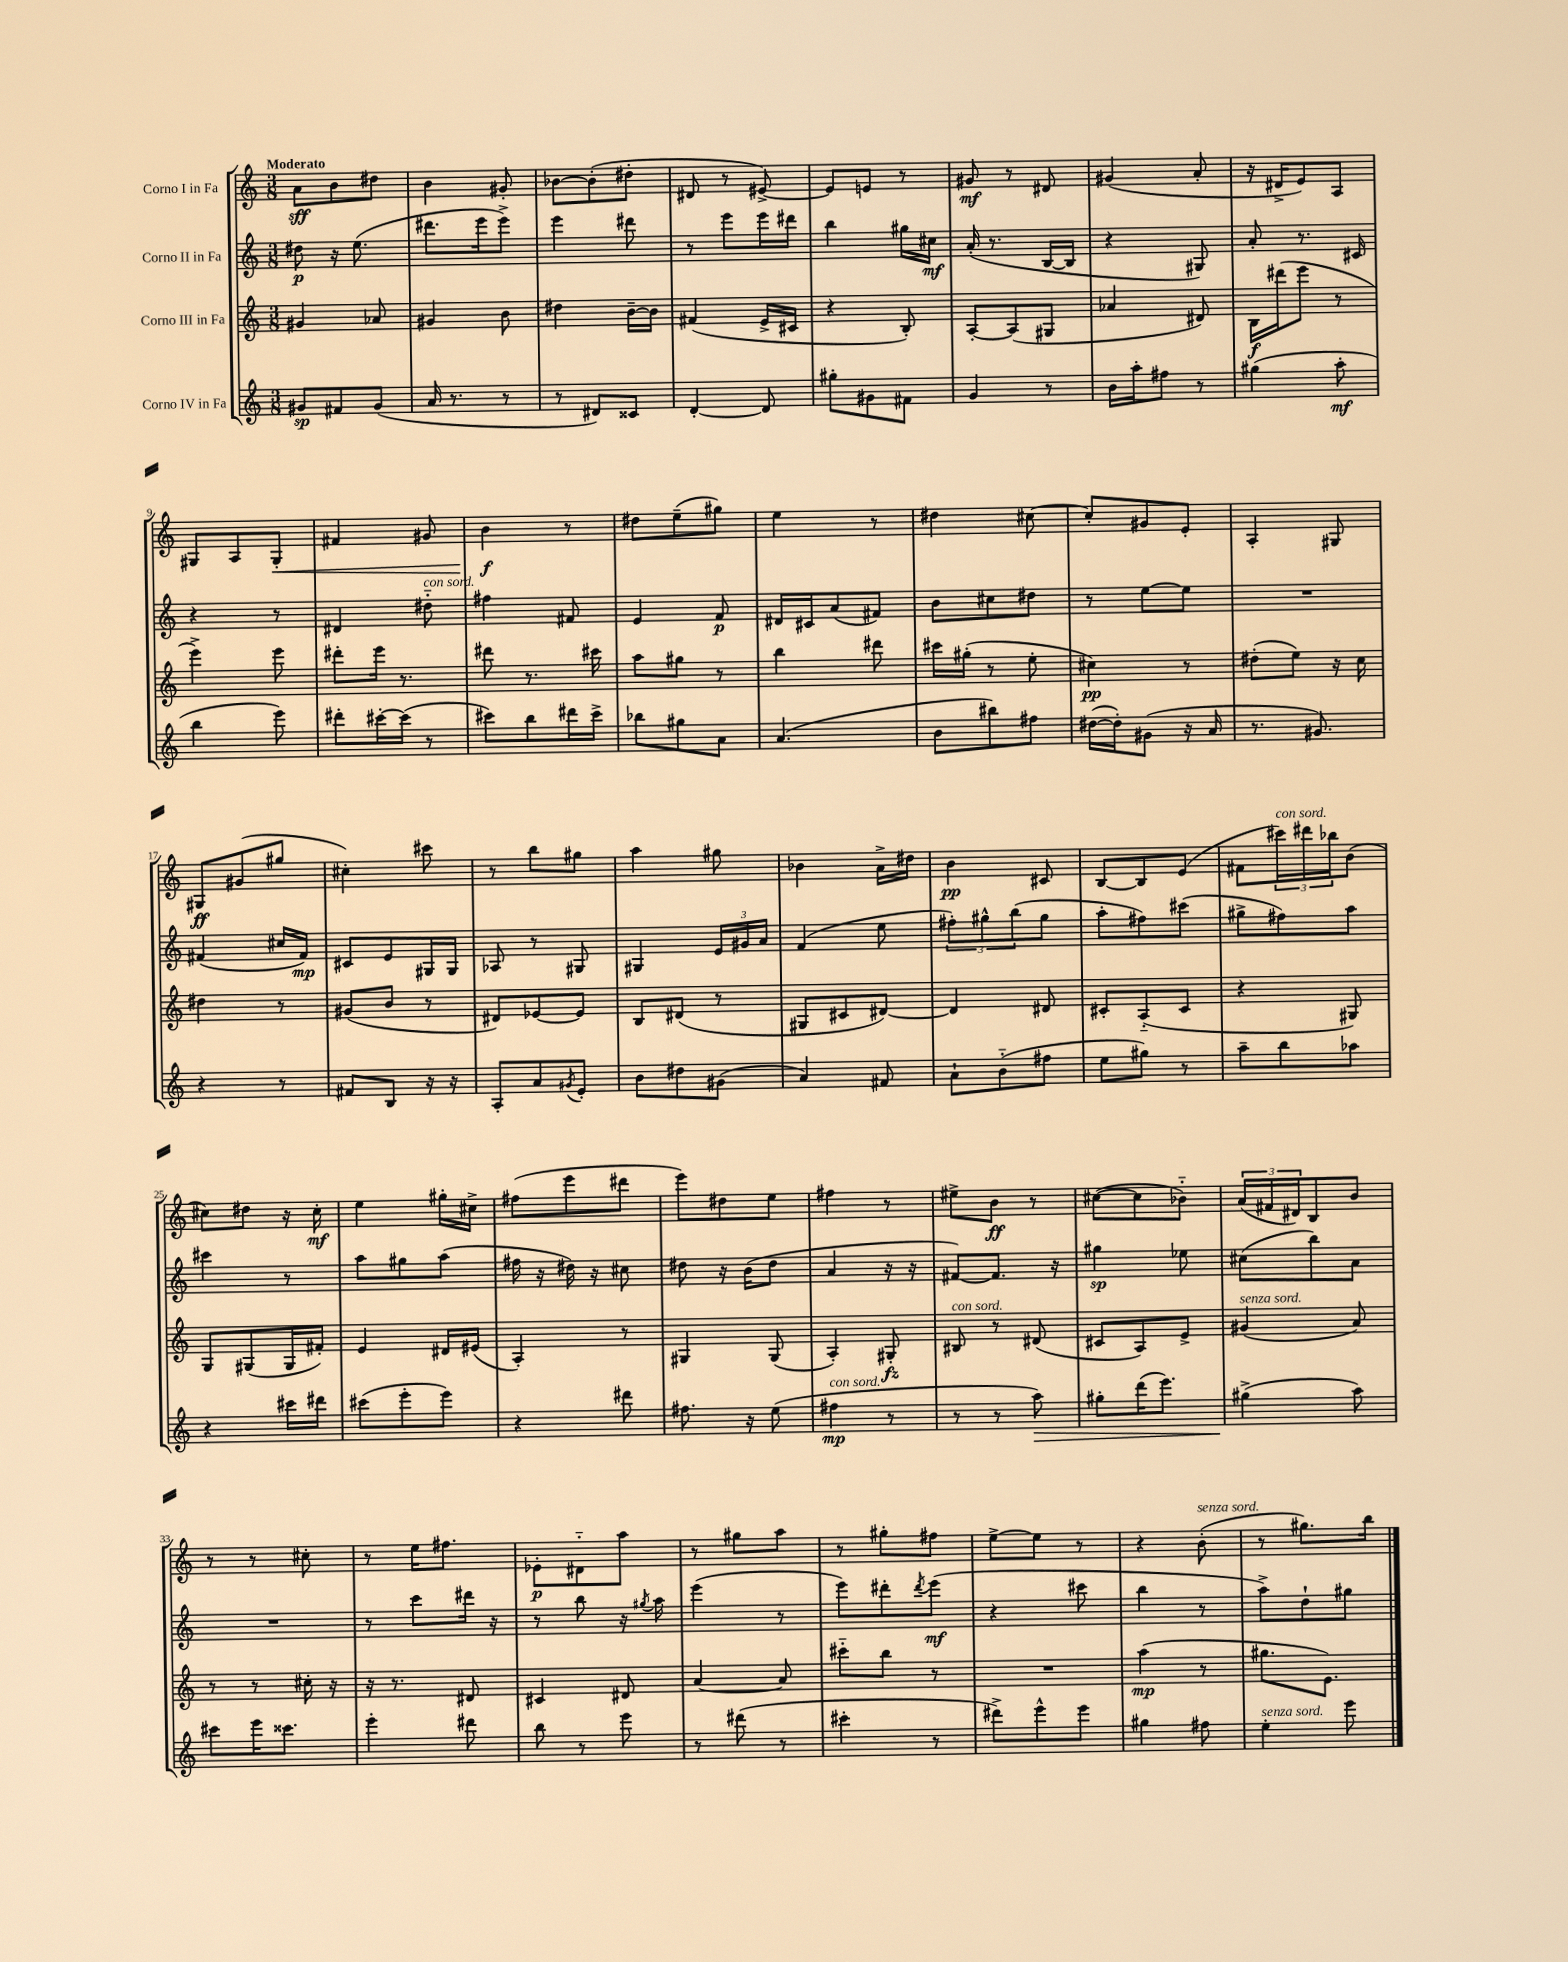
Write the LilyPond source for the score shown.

<<
\new StaffGroup <<
\new Staff = "s0" \with { instrumentName = "Corno I in Fa" } {
    \clef treble \key c \major \numericTimeSignature \time 3/8 \tempo "Moderato"
    a'8\sff b'8 dis''8 |
    b'4 gis'8-. |
    bes'8~ bes'8-.( dis''8-. |
    dis'8 r8 eis'8~->) |
    eis'8 e'8 r8 |
    gis'8\mf r8 dis'8 |
    gis'4( a'8-. |
    r16 dis'16-> e'8) a8 |
    gis8 a8 gis8-.\< |
    fis'4 gis'8 |
    b'4\f\! r8 |
    dis''8 e''8--( gis''8) |
    e''4 r8 |
    dis''4 cis''8~ |
    cis''8-. gis'8 e'8-. |
    a4-. gis8 |
    gis8\ff gis'8( gis''8 |
    cis''4-.) cis'''8 |
    r8 b''8 gis''8 |
    a''4 gis''8 |
    bes'4 a'16-> dis''16 |
    b'4\pp cis'8 |
    b8~ b8 e'8( |
    fis'8 \tuplet 3/2 { cis'''16^\markup { \italic "con sord." }) dis'''16 bes''16 } b'8( |
    cis''8) dis''8 r16 cis''16-.\mf |
    e''4 gis''16-. cis''16-> |
    fis''8( e'''8 dis'''8 |
    e'''8) dis''8 e''8 |
    fis''4 r8 |
    eis''8-> b'8\ff r8 |
    cis''8~( cis''8 bes'8-_) |
    \tuplet 3/2 { a'16( fis'16 dis'16) } b8 b'8 |
    r8 r8 cis''8-. |
    r8 e''16 fis''8. |
    ees'8-.\p dis'8-_ a''8 |
    r8 gis''8 a''8 |
    r8 gis''8-. fis''8 |
    e''8~-> e''8 r8 |
    r4 b'8-.^\markup { \italic "senza sord." }( |
    r8 gis''8.) b''16 \bar "|." |
}
\new Staff = "s1" \with { instrumentName = "Corno II in Fa" } {
    \clef treble \key c \major \numericTimeSignature \time 3/8
    dis''8\p r16 e''8.( |
    dis'''8. e'''16 e'''8->) |
    e'''4 dis'''8 |
    r8 e'''8 e'''16 dis'''16 |
    b''4 gis''16 cis''16\mf |
    a'16-.( r8. b16~ b16 |
    r4 gis8) |
    a'8-. r8. cis'16 |
    r4 r8 |
    dis'4 dis''8-_^\markup { \italic "con sord." } |
    fis''4 fis'8 |
    e'4 f'8\p |
    dis'16 cis'16 a'8( fis'8) |
    b'8 cis''8 dis''8 |
    r8 e''8~ e''8 |
    R4. |
    fis'4( cis''16 fis'16\mp) |
    cis'8 e'8 gis16 gis16 |
    aes8 r8 gis8 |
    gis4 \tuplet 3/2 { e'16 gis'16 a'16 } |
    f'4( e''8 |
    \tuplet 3/2 { fis''8-.) gis''8-^ b''8( } gis''8 |
    a''8-. fis''8) cis'''8( |
    gis''8-> fis''8) a''8 |
    cis'''4 r8 |
    a''8 gis''8 a''8( |
    fis''16 r16 dis''16) r16 cis''8 |
    dis''8 r16 b'16( dis''8 |
    a'4 r16 r16 |
    fis'8~) fis'8. r16 |
    gis''4\sp ees''8 |
    cis''8( b''8) a'8 |
    R4. |
    r8 c'''8 dis'''16 r16 |
    r8 b''8 r16 \acciaccatura { gis''8 } a''16 |
    e'''4( r8 |
    e'''8) dis'''8-. \acciaccatura { dis'''8 } e'''8\mf( |
    r4 cis'''8 |
    b''4 r8 |
    a''8->) d''8-! gis''8 \bar "|." |
}
\new Staff = "s2" \with { instrumentName = "Corno III in Fa" } {
    \clef treble \key c \major \numericTimeSignature \time 3/8
    gis'4 aes'8 |
    gis'4 b'8 |
    dis''4 b'16~-- b'16 |
    fis'4( e'16-> cis'16 |
    r4 b8-.) |
    a8~-. a8( gis8 |
    aes'4 dis'8) |
    b16\f dis'''16( e'''8 r8 |
    e'''4->) e'''8 |
    dis'''8-. e'''16 r8. |
    dis'''8 r8. cis'''16 |
    a''8 gis''8 r8 |
    b''4 dis'''8 |
    cis'''16 gis''16-.( r8 e''8-. |
    cis''4\pp) r8 |
    dis''8-.( e''8) r16 c''16 |
    dis''4 r8 |
    gis'8( b'8 r8 |
    dis'8) ees'8~ ees'8 |
    b8 dis'8( r8 |
    gis8 cis'8 dis'8~) |
    dis'4 dis'8 |
    cis'8-. a8-_( cis'8 |
    r4 gis8) |
    g8 gis8( gis16 fis'16-.) |
    e'4 dis'16 eis'16( |
    a4-.) r8 |
    gis4 gis8( |
    a4-.) gis8-.\fz |
    bis8^\markup { \italic "con sord." } r8 dis'8( |
    cis'8 a8) e'8-> |
    gis'4^\markup { \italic "senza sord." }( a'8) |
    r8 r8 cis''16-. r16 |
    r16 r8. dis'8 |
    cis'4 dis'8 |
    a'4~ a'8 |
    cis'''8-_ b''8 r8 |
    R4. |
    a''4\mp( r8 |
    gis''8. e'8.) \bar "|." |
}
\new Staff = "s3" \with { instrumentName = "Corno IV in Fa" } {
    \clef treble \key c \major \numericTimeSignature \time 3/8
    gis'8\sp fis'8 gis'8( |
    a'16 r8. r8 |
    r8 dis'8) cisis'8 |
    d'4~-. d'8 |
    gis''8-. gis'8 fis'8 |
    g'4 r8 |
    b'16 a''16-. fis''8 r8 |
    gis''4( a''8-.\mf |
    b''4 e'''8) |
    dis'''8-. cis'''16~-. cis'''16( r8 |
    cis'''8) b''8 dis'''16 cis'''16-> |
    bes''8 gis''8 a'8 |
    a'4.( |
    b'8 bis''8) fis''8 |
    dis''16~( dis''16-.) gis'8( r16 a'16 |
    r8. gis'8.) |
    r4 r8 |
    fis'8 b8 r16 r16 |
    a8-. a'8 \acciaccatura { gis'8 } e'8-. |
    b'8 dis''8 gis'8( |
    a'4) fis'8 |
    a'8-! b'8-_( fis''8 |
    e''8 gis''8) r8 |
    a''8-- b''8 aes''8 |
    r4 cis'''16 dis'''16 |
    cis'''8( e'''8-. e'''8) |
    r4 dis'''8 |
    fis''8. r16 e''8( |
    fis''4\mp^\markup { \italic "con sord." } r8 |
    r8 r8 a''8\>) |
    gis''8-. d'''16( e'''8.) |
    gis''4->\!( a''8) |
    cis'''8 e'''16 cisis'''8. |
    e'''4-. dis'''8 |
    b''8 r8 e'''8 |
    r8 dis'''8( r8 |
    cis'''4-. r8 |
    dis'''8->) e'''8-^ e'''8 |
    gis''4 fis''8 |
    e''4-.^\markup { \italic "senza sord." } e'''8 \bar "|." |
}
>>
>>
